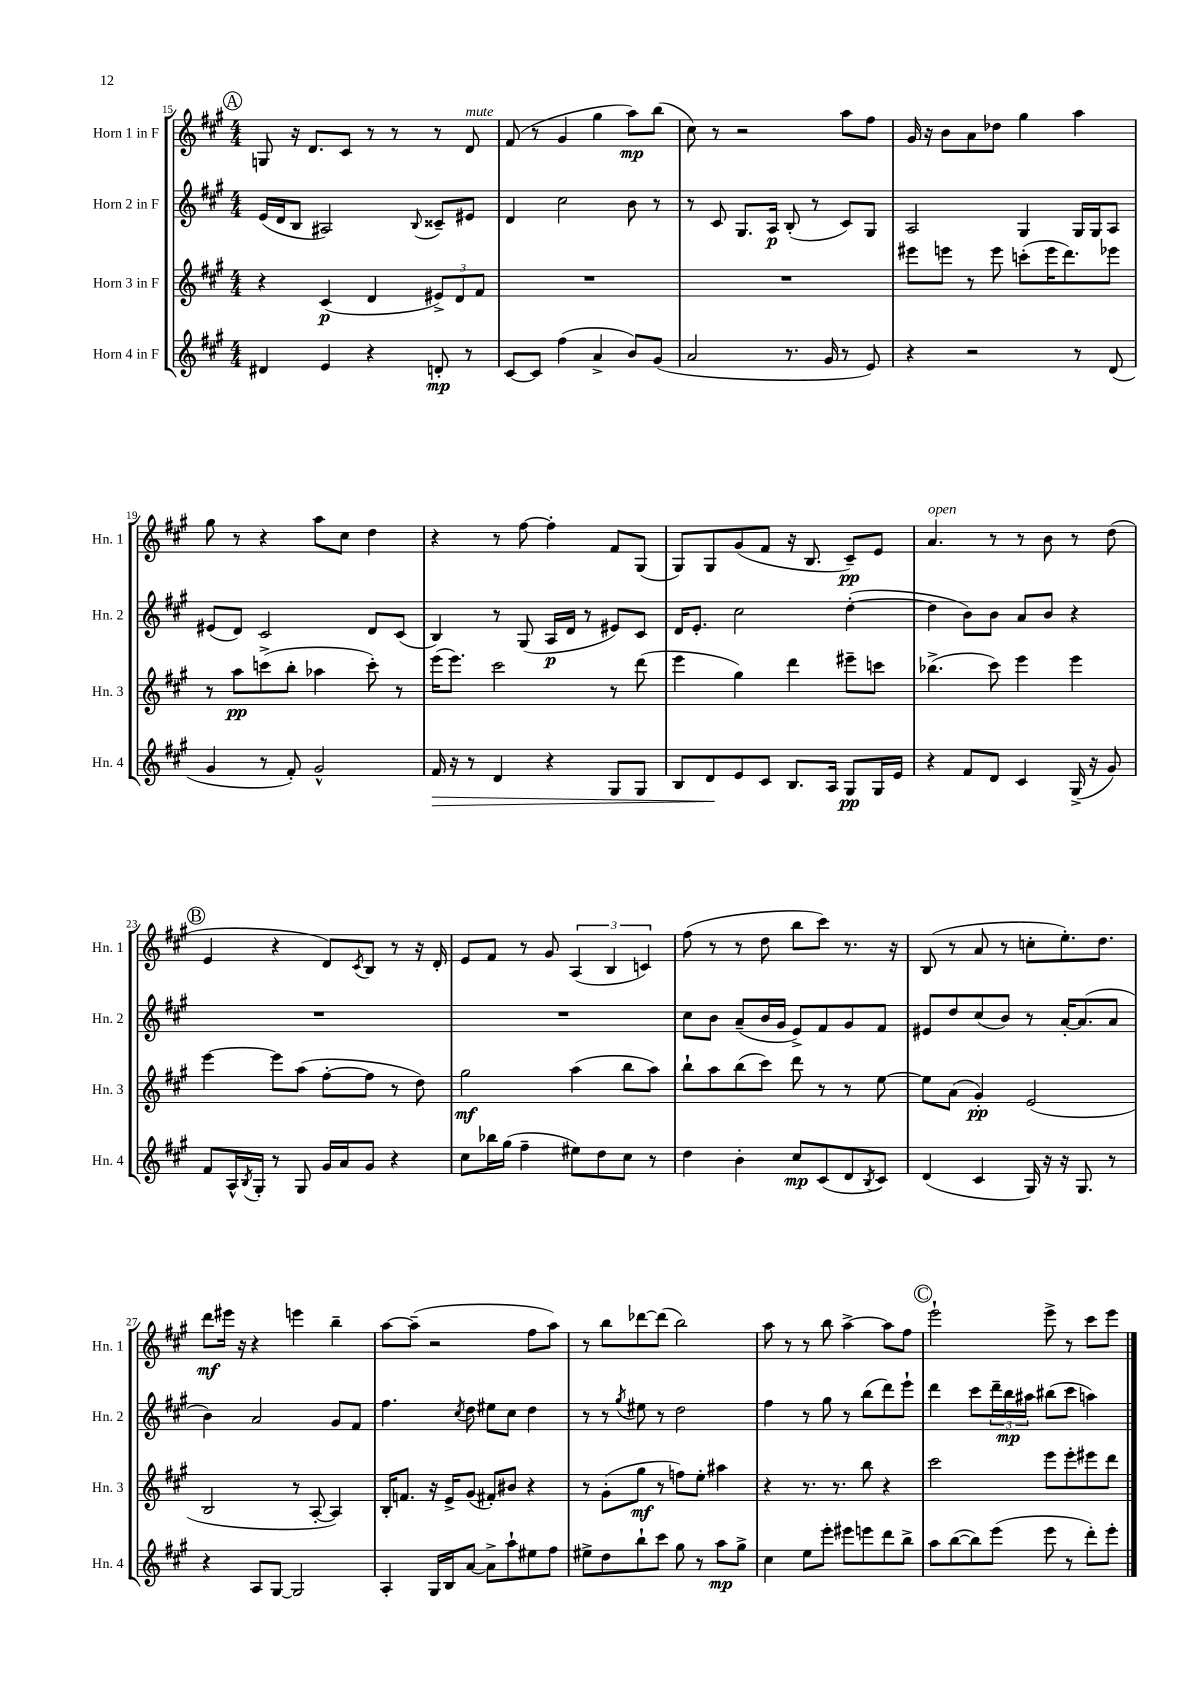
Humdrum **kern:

**kern	**kern	**kern	**kern
*staff4	*staff3	*staff2	*staff1
*clefG2	*clefG2	*clefG2	*clefG2
*k[f#c#g#]	*k[f#c#g#]	*k[f#c#g#]	*k[f#c#g#]
*M4/4	*M4/4	*M4/4	*M4/4
4d#	4r	(16e	8G
.	.	16d	.
.	.	8B	16r
.	.	.	8.d
4e	(4c#	2A#)	.
.	.	.	8c#
4r	4d	.	8r
.	.	.	8r
.	.	8qqB	.
8d'	12e#^)	8c##~	8r
.	12d	.	.
8r	.	8e#	8d
.	12f#	.	.
=	=	=	=
[8c#	1r	4d	(8f#
8c#]	.	.	8r
(4ff#	.	2cc#	4g#
4a^	.	.	4gg#
8b)	.	8b	8aa)
(8g#	.	8r	(8bb
=	=	=	=
2a	1r	8r	8cc#)
.	.	8c#	8r
.	.	8.G#	2r
.	.	16A	.
8.r	.	(8B'	.
.	.	8r	.
16g#	.	.	.
8r	.	8c#)	8aa
8e)	.	8G#	8ff#
=	=	=	=
4r	8eee#	2A	16g#
.	.	.	16r
.	8eee	.	8b
2r	8r	.	8a
.	8eee	.	8dd-
.	(8ccc'	4G#	4gg#
.	16eee	.	.
.	8.ddd)	.	.
8r	.	16G#	4aa
.	.	16G#	.
(8d	8eee-	8A	.
=	=	=	=
4g#	8r	(8e#	8gg#
.	8aa	8d)	8r
8r	(8ccc^	2c#	4r
8f#')	8bb'	.	.
2g#^^	4aa-	.	8aa
.	.	.	8cc#
.	8ccc')	8d	4dd
.	8r	(8c#	.
=	=	=	=
16f#	(16eee	4B)	4r
16r	8.eee)	.	.
8r	.	.	.
4d	2ccc#	8r	8r
.	.	(8G#	[8ff#
4r	.	16A	4ff#']
.	.	16d	.
.	.	8r	.
8G#	8r	8e#)	8f#
8G#	(8ddd	8c#	(8G#
=	=	=	=
8B	4eee	16d	8G#)
.	.	8.e'	.
8d	.	.	8G#
8e	4gg#)	2cc#	(8g#
8c#	.	.	8f#
8.B	4ddd	.	16r
.	.	.	8.B
16A	.	.	.
8G#	8eee#~	([4dd'	8c#~)
16G#	8ccc	.	8e
16e	.	.	.
=	=	=	=
4r	(4.bb-^	4dd]	4.a
8f#	.	8b)	.
8d	8ccc#)	8b	8r
4c#	4eee	8a	8r
.	.	8b	8b
(16G#^	4eee	4r	8r
16r	.	.	.
8g#)	.	.	(8dd
=	=	=	=
8f#	[4eee	1r	4e
16A^^	.	.	.
8qB	.	.	.
16G#'	.	.	.
8r	8eee]	.	4r
8G#	(8aa	.	.
16g#	[8ff#'	.	8d)
16a	.	.	.
.	.	.	8qc#
8g#	8ff#]	.	8B
4r	8r	.	8r
.	8dd)	.	16r
.	.	.	16d'
=	=	=	=
8cc#	2gg#	1r	8e
16bb-	.	.	8f#
(16gg#	.	.	.
4ff#~	.	.	8r
.	.	.	8g#
8ee#)	(4aa	.	(6A
8dd	.	.	.
.	.	.	6B
8cc#	8bb	.	.
.	.	.	6c)
8r	8aa)	.	.
=	=	=	=
4dd	8bb`	8cc#	(8ff#
.	8aa	8b	8r
4b'	(8bb	(8a~	8r
.	8ccc#)	16b	8dd
.	.	16g#	.
8cc#	8ddd	8e^)	8bb
(8c#	8r	8f#	8ccc#)
8d	8r	8g#	8.r
8qB	.	.	.
8c#)	[8ee	8f#	.
.	.	.	16r
=	=	=	=
(4d	8ee]	8e#	(8B
.	(8a	8dd	8r
4c#	4g#')	(8cc#	8a
.	.	8b)	8r
16G#)	(2e	8r	8cc'
16r	.	.	.
16r	.	[16a'	8.ee')
8.G#	.	(8.a]	.
.	.	.	8.dd
8r	.	8a	.
=	=	=	=
4r	2B	4b)	8ddd
.	.	.	16eee#
.	.	.	16r
8A	.	2a	4r
[8G#	.	.	.
2G#]	8r	.	4eee
.	[8A'	.	.
.	4A])	8g#	4bb~
.	.	8f#	.
=	=	=	=
4A'	16B'	4.ff#	[8aa
.	8.f	.	.
.	.	.	(8aa~]
16G#	16r	.	2r
16B	16e^	.	.
.	.	8qcc#	.
[8a	(8g#	8dd	.
8a^]	8f#')	8ee#	.
8aa`	8b#	8cc#	.
8ee#	4r	4dd	8ff#
8ff#	.	.	8aa)
=	=	=	=
8ee#^	8r	8r	8r
8dd	(8g#'	8r	8bb
.	.	8qgg#	.
8bb`	8gg#	8ee#	[8ddd-
8ccc#	8r	8r	(8ddd-]
8gg#	8ff)	2dd	2bb)
8r	8ee'	.	.
8aa	4aa#	.	.
8gg#^	.	.	.
=	=	=	=
4cc#	4r	4ff#	8aa
.	.	.	8r
8ee	8.r	8r	8r
8eee'	.	8gg#	8bb
.	8.r	.	.
8eee#	.	8r	[4aa^
8eee	8bb	(8bb	.
8ddd	4r	8ddd)	8aa]
8bb^	.	8eee`	8ff#
=	=	=	=
8aa	2ccc#	4ddd	2eee`
([8bb	.	.	.
8bb])	.	8ccc#	.
(8eee	.	24ddd~	.
.	.	24bb	.
.	.	24aa#	.
8eee	8eee	(8bb#	8eee^
8r	8eee'	8ccc#	8r
8ddd')	8eee#	4aa)	8ccc#
8eee'	8ddd	.	8eee
==	==	==	==
*-	*-	*-	*-
